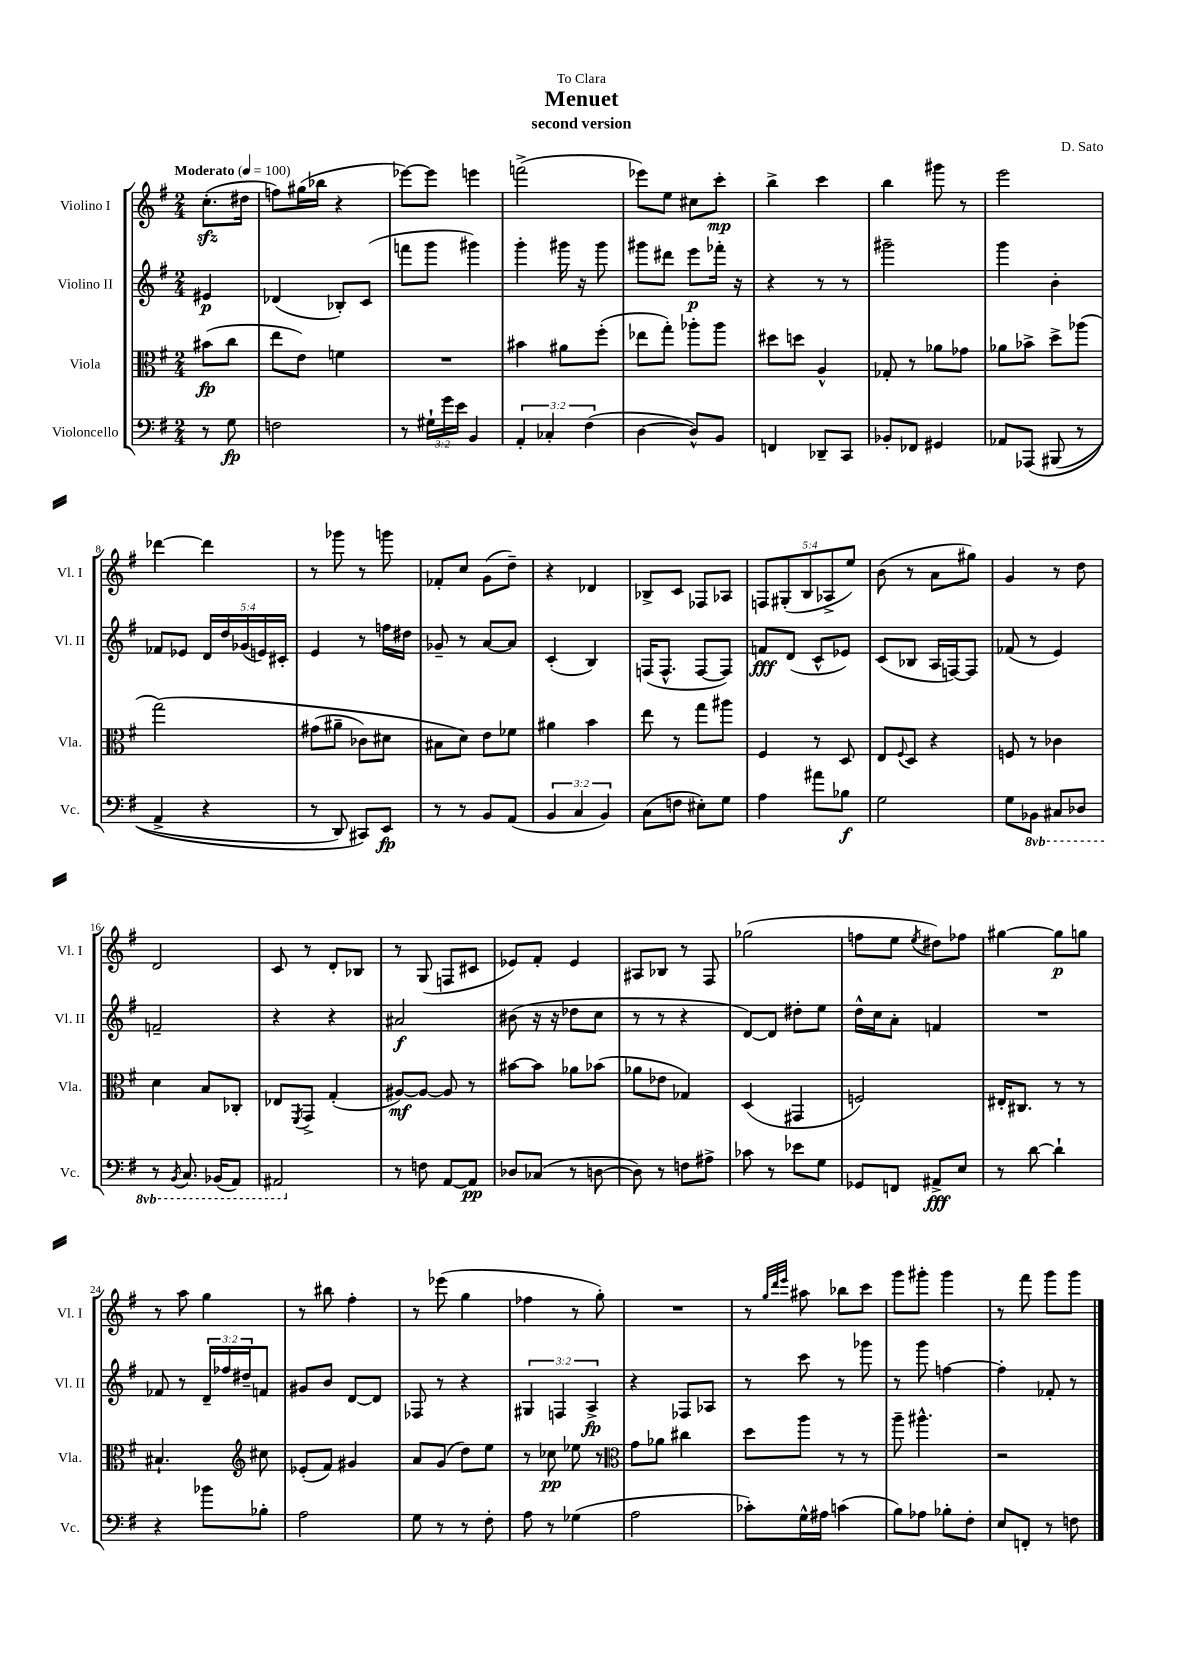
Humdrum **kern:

**kern	**kern	**kern	**kern
*staff4	*staff3	*staff2	*staff1
*clefF4	*clefC3	*clefG2	*clefG2
*k[f#]	*k[f#]	*k[f#]	*k[f#]
*M2/4	*M2/4	*M2/4	*M2/4
*MM100	*MM100	*MM100	*MM100
8r	(8b#	4e#	(8.cc'
8G	8cc	.	.
.	.	.	16dd#
=	=	=	=
2F	8ee	(4d-	8ff)
.	8e)	.	(16gg#
.	.	.	16bb-
.	4f	8B-')	4r
.	.	(8c	.
=	=	=	=
8r	2r	8fff	[8eee-)
24G#`	.	8ggg	8eee-]
24g	.	.	.
24e	.	.	.
4BB	.	4ggg#)	4eee
=	=	=	=
6AA'	4b#	4ggg'	(2fff^
6C-'	.	.	.
.	8a#	16ggg#	.
.	.	16r	.
(6F#	.	.	.
.	(8ff#'	8ggg#	.
=	=	=	=
[4D	8ee-	8ggg#	8eee-)
.	8gg')	8ddd#	8ee
8D^^])	8aa-'	8eee	8cc#
8BB	8aa-	16fff-'	8ccc'
.	.	16r	.
=	=	=	=
4FF	8dd#	4r	4bb^
.	8dd	.	.
8DD-~	4A^^	8r	4ccc
8CC	.	8r	.
=	=	=	=
8BB-'	8G-'	2ggg#~	4bb
8FF-	8r	.	.
4GG#	8a-	.	8ggg#
.	8g-	.	8r
=	=	=	=
8AA-	8a-	4ggg	2eee
&(8AAA-	8b-^	.	.
(8BBB#	8dd^	4b'	.
8r	(8aa-	.	.
=	=	=	=
4AA^	&(2gg)	8f-	[4ddd-
.	.	8e-	.
4r	.	20d	4ddd-]
.	.	20dd	.
.	.	(20g-	.
.	.	20e)	.
.	.	20c#'	.
=	=	=	=
8r	(8g#	4e	8r
8DD)	8a#~	.	8ggg-
8CC#&)	8c-)	8r	8r
8EE	8d#	16ff	8ggg
.	.	16dd#	.
=	=	=	=
8r	8B#	8g-~	8f-'
8r	8d&)	8r	8cc
8BB	8e	[8a	(8g
(8AA	8f-	8a]	8dd~)
=	=	=	=
6BB	4a#	(4c'	4r
6C	.	.	.
.	4b	4B)	4d-
6BB)	.	.	.
=	=	=	=
(8C	8ee	(16F	8B-^
.	.	8.F^^	.
8F	8r	.	8c
8E#')	8gg	[8F	8F-
8G	8aa#	8F])	8A-
=	=	=	=
4A	4F#	8f	10F
.	.	.	(10G#'
.	.	(8d	.
.	.	.	10B
8a#	8r	8c^^	.
.	.	.	10A-^
8B-	8D	8e-)	.
.	.	.	10ee)
=	=	=	=
2G	8E	(8c	(8b
.	8qqF#	.	.
.	8D	8B-	8r
.	4r	16A	8a
.	.	[16F)	.
.	.	8F]	8gg#)
=	=	=	=
8G	8F	(8f-	4g
8BBB-	8r	8r	.
8CC#	4c-	4e)	8r
8DD-	.	.	8dd
=	=	=	=
8r	4d	2f~	2d
8qBBB	.	.	.
8.CC	.	.	.
.	8B	.	.
(16BBB-	.	.	.
8AAA)	8C-'	.	.
=	=	=	=
2AAA#	8E-	4r	8c
.	8qFF#	.	.
.	8GG^	.	8r
.	(4G'	4r	8d'
.	.	.	8B-
=	=	=	=
8r	[8A#)	2a#	8r
8F	8A#_	.	(8G
[8AA	8A#]	.	8F
8AA]	8r	.	8c#
=	=	=	=
8D-	[8b#	(8b#	8e-)
(8C-	8b#]	16r	8f#'
.	.	16r	.
8r	8a-	8dd-	4e-
[8D	(8b-	8cc	.
=	=	=	=
8D])	8a-	8r	8A#
8r	8e-	8r	8B-
8F	4G-)	4r	8r
8A#^	.	.	8F#
=	=	=	=
8c-	(4D	[8d)	(2gg-
8r	.	8d]	.
8e-	4GG#	8dd#'	.
8G	.	8ee	.
=	=	=	=
8GG-	2F)	16dd^^	8ff
.	.	16cc	.
8FF	.	8a'	8ee
.	.	.	8qee
8AA#^	.	4f	8dd#)
8E	.	.	8ff-
=	=	=	=
8r	16E#'	2r	[4gg#
.	8.C#	.	.
[8d	.	.	.
4d`]	8r	.	8gg#]
.	8r	.	8gg
=	=	=	=
4r	4.B#`	8f-	8r
.	.	8r	8aa
8b-	.	24d~	4gg
.	.	24ff-	.
.	.	24dd#~	.
*	*clefG2	*	*
8B-'	8cc#	8f	.
=	=	=	=
2A	(8e-'	8g#	8r
.	8f#)	8b	8bb#
.	4g#	[8d	4ff#'
.	.	8d]	.
=	=	=	=
8G	8a	8F-	8r
8r	(8g	8r	(8eee-
8r	8dd)	4r	4gg
8F#'	8ee	.	.
=	=	=	=
8A	8r	6G#	4ff-
8r	8cc-	.	.
.	.	6F	.
(4G-	8ee-	.	8r
.	.	6A^	.
.	8r	.	8gg')
=	=	=	=
*	*clefC3	*	*
2A	8g	4r	2r
.	8a-	.	.
.	4cc#	8F-	.
.	.	8A-	.
=	=	=	=
8c-')	8dd	8r	8r
.	.	.	32qqgg
.	.	.	32qqddd
.	.	.	32qqeee
16G^^	8aa	8ccc	8aa#
16A#	.	.	.
(4c	8r	8r	8bb-
.	8r	8ggg-	8ccc
=	=	=	=
8B)	8aa~	8r	8ggg
8A-	4.aa#^^	8ggg	8ggg#'
8B-'	.	[4ff	4ggg#
8F#'	.	.	.
=	=	=	=
8E	2r	4ff']	8r
8FF'	.	.	8fff#
8r	.	8f-'	8ggg
8F	.	8r	8ggg
==	==	==	==
*-	*-	*-	*-
